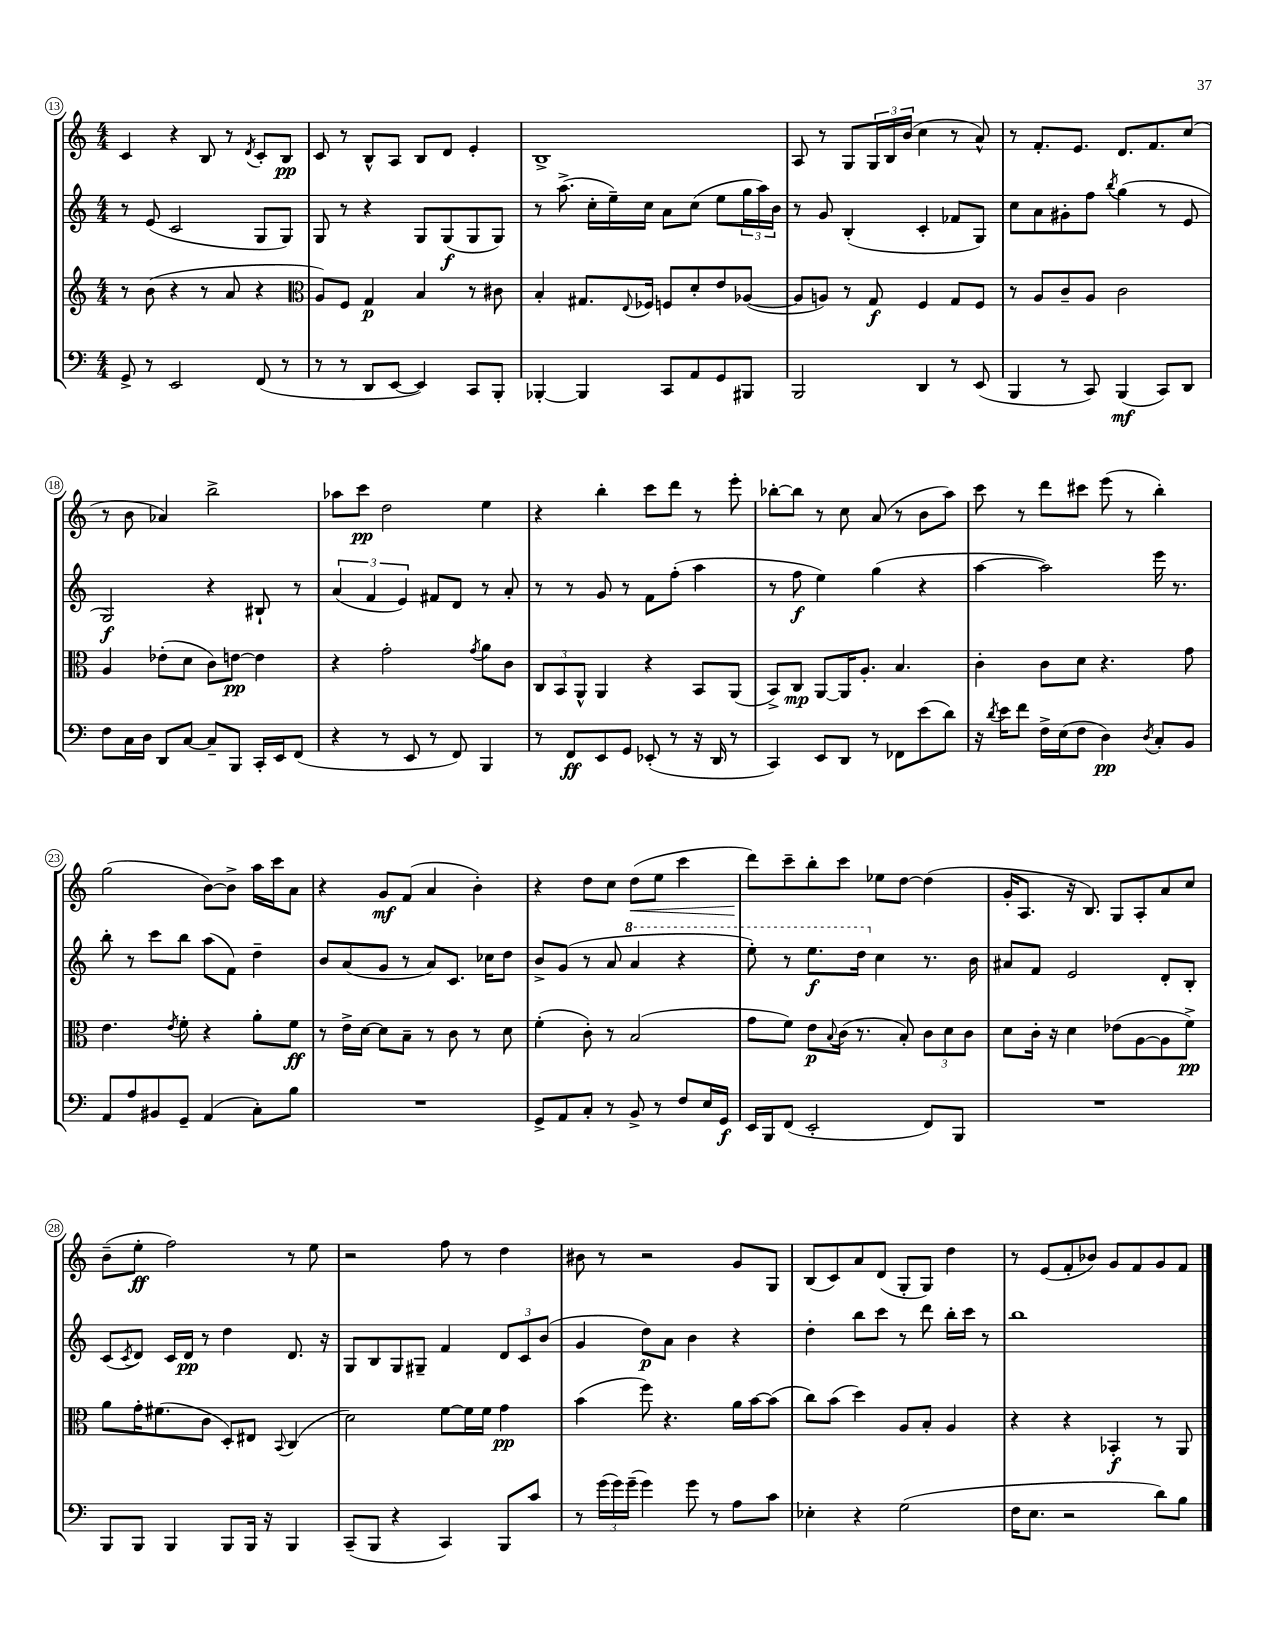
<<
\new StaffGroup <<
\new Staff = "s0" {
    \clef treble \key c \major \numericTimeSignature \time 4/4
    c'4 r4 b8 r8 \acciaccatura { d'8 } c'8-. b8\pp |
    c'8 r8 b8-^ a8 b8 d'8 e'4-. |
    b1-> |
    a8 r8 g8 \tuplet 3/2 { g16 b16 b'16( } c''4 r8 a'8-^) |
    r8 f'8.-. e'8. d'8. f'8. c''8( |
    r8 b'8 aes'4) b''2-> |
    aes''8 c'''8\pp d''2 e''4 |
    r4 b''4-. c'''8 d'''8 r8 e'''8-. |
    bes''8~-. bes''8 r8 c''8 a'8( r8 b'8 a''8) |
    c'''8 r8 d'''8 cis'''8 e'''8( r8 b''4-.) |
    g''2( b'8~) b'8-> a''16 c'''16 a'8 |
    r4 g'8\mf f'8( a'4 b'4-.) |
    r4 d''8 c''8 d''8\<( e''8 c'''4 |
    d'''8\!) c'''8-- b''8-. c'''8 ees''8 d''8~ d''4( |
    g'16-. a8. r16 b8.) g8 a8-. a'8 c''8 |
    b'8--( e''8-.\ff f''2) r8 e''8 |
    r2 f''8 r8 d''4 |
    bis'8 r8 r2 g'8 g8 |
    b8( c'8) a'8 d'8( g8-. g8) d''4 |
    r8 e'8( f'8-. bes'8) g'8 f'8 g'8 f'8 \bar "|." |
}
\new Staff = "s1" {
    \clef treble \key c \major \numericTimeSignature \time 4/4
    r8 e'8( c'2 g8 g8) |
    g8 r8 r4 g8 g8\f( g8 g8) |
    r8 a''8.->( c''16-. e''16--) c''16 a'8 c''8( e''8 \tuplet 3/2 { g''16 a''16) b'16 } |
    r8 g'8 b4-.( c'4-. fes'8 g8) |
    c''8 a'8 gis'8-. f''8 \acciaccatura { b''8 } g''4( r8 e'8 |
    g2\f) r4 bis8-! r8 |
    \tuplet 3/2 { a'4( f'4 e'4) } fis'8 d'8 r8 a'8-. |
    r8 r8 g'8 r8 f'8 f''8-.( a''4 |
    r8 f''8\f e''4) g''4( r4 |
    a''4~ a''2) e'''16 r8. |
    b''8-. r8 c'''8 b''8 a''8( f'8) d''4-- |
    b'8 a'8( g'8 r8 a'8) c'8. ces''16 d''8 |
    b'8-> g'8( r8 a'8 \ottava #1 a''4 r4 |
    e'''8-.) r8 e'''8.\f d'''16 \ottava #0 c''4 r8. b'16 |
    ais'8 f'8 e'2 d'8-. b8-. |
    c'8( \acciaccatura { c'8 } d'8) c'16 d'16\pp r8 d''4 d'8. r16 |
    g8 b8 g8 gis8-- f'4 \tuplet 3/2 { d'8 c'8 b'8( } |
    g'4 d''8\p) a'8 b'4 r4 |
    d''4-. b''8 c'''8 r8 d'''8 b''16-. c'''16 r8 |
    b''1 \bar "|." |
}
\new Staff = "s2" {
    \clef treble \key c \major \numericTimeSignature \time 4/4
    r8 b'8( r4 r8 a'8 r4 |
    \clef alto a8) f8 g4\p b4 r8 cis'8 |
    b4-. gis8. \appoggiatura { e8 } fes16 f8 d'8-. e'8 aes8~( |
    aes8 a8) r8 g8\f f4 g8 f8 |
    r8 a8 c'8-- a8 c'2 |
    a4 ees'8-.( d'8 c'8) e'8~\pp e'4 |
    r4 g'2-. \acciaccatura { g'8 } a'8 c'8 |
    \tuplet 3/2 { c8 b,8 a,8-^ } a,4 r4 b,8 a,8( |
    b,8->) c8\mp a,8~ a,16 a8.-. b4. |
    c'4-. c'8 d'8 r4. g'8 |
    e'4. \acciaccatura { e'8 } f'8-. r4 a'8-. f'8\ff |
    r8 e'16-> d'16~ d'8 b8-- r8 c'8 r8 d'8 |
    f'4-.( c'8-.) r8 b2( |
    g'8 f'8) e'8\p \appoggiatura { b8 } c'16( r8. b8-.) \tuplet 3/2 { c'8 d'8 c'8 } |
    d'8 c'16-. r16 d'4 ees'8( a8~ a8 f'8->\pp) |
    a'8 g'16-. fis'8.( c'8 d8-.) eis8 \appoggiatura { b,8 } c4( |
    d'2) f'8~ f'16 f'16 g'4\pp |
    b'4( f''8) r4. a'16 b'16~ b'8( |
    c''8) b'8( d''4) a8 b8-. a4 |
    r4 r4 bes,4-.\f r8 a,8 \bar "|." |
}
\new Staff = "s3" {
    \clef bass \key c \major \numericTimeSignature \time 4/4
    g,8-> r8 e,2 f,8( r8 |
    r8 r8 d,8 e,8~ e,4) c,8 b,,8-. |
    bes,,4~-. bes,,4 c,8 a,8 g,8 bis,,8 |
    b,,2 d,4 r8 e,8( |
    b,,4 r8 c,8) b,,4\mf( c,8) d,8 |
    f8 c16 d16 d,8 c8~ c8-- b,,8 c,16-. e,16 f,8( |
    r4 r8 e,8 r8 f,8) b,,4 |
    r8 f,8\ff e,8 g,8 ees,8-.( r8 r16 d,16 r8 |
    c,4) e,8 d,8 r8 fes,8 e'8( d'8) |
    r16 \acciaccatura { d'8 } e'16 f'8 f16-> e16( f8 d4\pp) \acciaccatura { d8 } c8-. b,8 |
    a,8 a8 bis,8 g,8-- a,4( c8-.) b8 |
    R1 |
    g,8-> a,8 c8-. r8 b,8-> r8 f8 e16 g,16\f |
    e,16 b,,16 f,8( e,2-. f,8) b,,8 |
    R1 |
    b,,8 b,,8 b,,4 b,,8 b,,16 r16 b,,4 |
    c,8--( b,,8 r4 c,4) b,,8 c'8 |
    r8 \tuplet 3/2 { g'16( g'16) g'16--( } g'4) g'8 r8 a8 c'8 |
    ees4-. r4 g2( |
    f16 e8. r2 d'8) b8 \bar "|." |
}
>>
>>
\layout { \context { \Score currentBarNumber = #13 \override BarNumber.stencil = #(make-stencil-circler 0.1 0.3 ly:text-interface::print) } }
